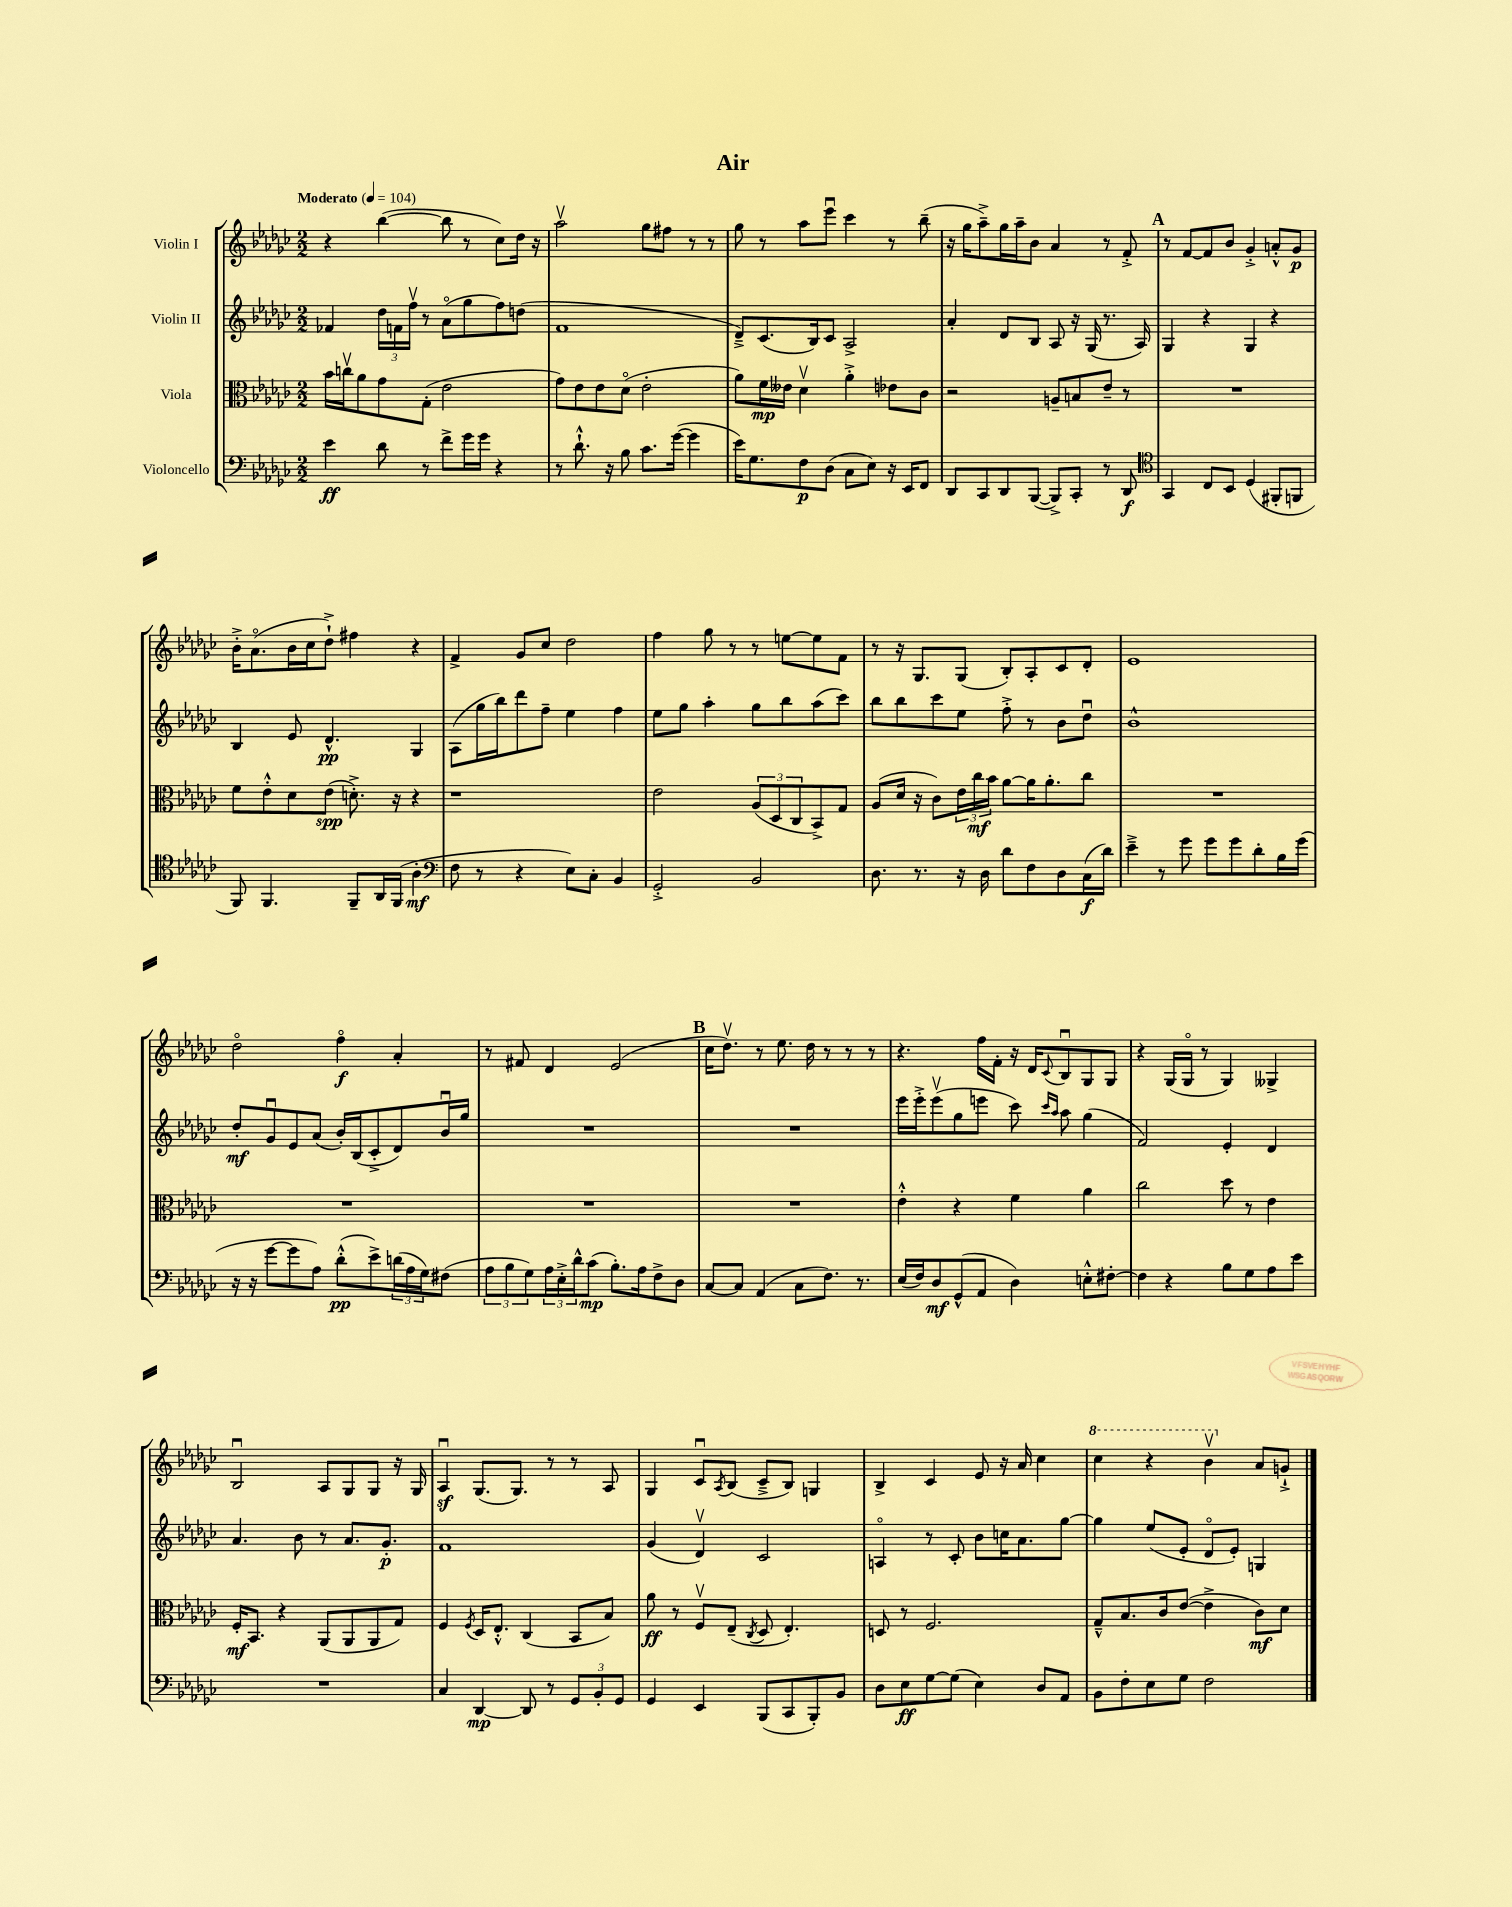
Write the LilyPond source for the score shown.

\header { title = "Air" }
<<
\new StaffGroup <<
\new Staff = "s0" \with { instrumentName = "Violin I" } {
    \clef treble \key ges \major \numericTimeSignature \time 2/2 \tempo "Moderato" 4 = 104
    r4 bes''4~( bes''8 r8 ces''8) des''16 r16 |
    aes''2\upbow ges''8 fis''8 r8 r8 |
    ges''8 r8 aes''8 ees'''8\downbow ces'''4 r8 bes''8--( |
    r16 ges''16 aes''8--->) ges''16 aes''16-- bes'8 aes'4 r8 f'8-.-> |
    \mark \markup { \bold "A" } r8 f'8~ f'8 bes'8 ges'4-.-> a'8-.-^ ges'8\p |
    bes'16-.-> aes'8.\flageolet( bes'16 ces''16 des''8-!->) fis''4 r4 |
    f'4-> ges'8 ces''8 des''2 |
    f''4 ges''8 r8 r8 e''8~ e''8 f'8 |
    r8 r16 ges8. ges8( bes8-.) aes8-. ces'8 des'8-. |
    ees'1 |
    des''2\flageolet f''4\flageolet\f aes'4-. |
    r8 fis'8 des'4 ees'2( |
    \mark \markup { \bold "B" } ces''16 des''8.\upbow) r8 ees''8. des''16 r8 r8 r8 |
    r4. f''16 f'16-. r16 des'16 \appoggiatura { ces'8 } bes8\downbow ges8 ges8 |
    r4 ges16( ges16\flageolet r8 ges4) geses4-> |
    bes2\downbow aes8 ges8 ges8 r16 ges16 |
    aes4\downbow\sf ges8.( ges8.) r8 r8 aes8 |
    ges4 ces'8\downbow \acciaccatura { aes8 } bes8( ces'8---> bes8) g4 |
    bes4-> ces'4 ees'8 r16 aes'16 ces''4 |
    \ottava #1 ces'''4 r4 bes''4\upbow \ottava #0 aes'8 g'8-!-> \bar "|." |
}
\new Staff = "s1" \with { instrumentName = "Violin II" } {
    \clef treble \key ges \major \numericTimeSignature \time 2/2
    fes'4 \tuplet 3/2 { des''16 f'16 f''16\upbow } r8 aes'8\flageolet( ges''8 f''8) d''8( |
    f'1 |
    des'8--->) ces'8.( bes16) ces'8 aes2-> |
    aes'4-. des'8 bes8 aes8 r16 ges16( r8. aes16) |
    \mark \markup { \bold "A" } ges4 r4 ges4 r4 |
    bes4 ees'8 des'4.-^\pp ges4 |
    aes8( ges''16 bes''16) des'''8 f''8-- ees''4 f''4 |
    ees''8 ges''8 aes''4-. ges''8 bes''8 aes''8( ces'''8) |
    bes''8 bes''8 ces'''8 ees''8 f''8-.-> r8 bes'8 des''8\downbow |
    bes'1-^ |
    des''8-.\mf ges'8\downbow ees'8 aes'8( bes'16-.) bes16( ces'8-.-> des'8) bes'16\downbow ges''16 |
    R1 |
    \mark \markup { \bold "B" } R1 |
    ees'''16 ees'''16-.-> ees'''8\upbow( ges''8 e'''8 ces'''8) \grace { ces'''16 aes''16 } aes''8 ges''4( |
    f'2) ees'4-. des'4 |
    aes'4. bes'8 r8 aes'8. ges'8.-.\p |
    f'1 |
    ges'4( des'4\upbow) ces'2 |
    a4\flageolet r8 ces'8-. bes'8 c''16 aes'8. ges''8~ |
    ges''4 ees''8( ees'8-. des'8\flageolet ees'8-.) g4 \bar "|." |
}
\new Staff = "s2" \with { instrumentName = "Viola" } {
    \clef alto \key ges \major \numericTimeSignature \time 2/2
    bes'16 c''16\upbow aes'8 ges'8 ges8-.( ees'2 |
    ges'8) ees'8 ees'8 des'8\flageolet( ees'2-. |
    aes'8) f'16\mp eeses'16 des'4\upbow aes'4-.-> ees'8 ces'8 |
    r2 a8-- b8 ees'8-- r8 |
    \mark \markup { \bold "A" } R1 |
    f'8 ees'8-.-^ des'8 ees'8\spp( d'8.-.->) r16 r4 |
    r1 |
    ees'2 \tuplet 3/2 { aes8( des8 ces8 } bes,8->) ges8 |
    aes8( des'16 r16 ces'8) \tuplet 3/2 { ees'16 ces''16\mf bes'16 } aes'8~ aes'16 aes'8.-. ces''8 |
    R1 |
    R1 |
    R1 |
    \mark \markup { \bold "B" } R1 |
    ees'4-.-^ r4 f'4 aes'4 |
    ces''2 des''8 r8 ees'4 |
    f16-.\mf bes,8. r4 aes,8( aes,8 aes,8 ges8) |
    f4 \acciaccatura { f8 } des16 ees8.-.-^ ces4( bes,8 bes8) |
    aes'8\ff r8 f8\upbow ees8--( \acciaccatura { ces8 } des8 ees4.-.) |
    d8 r8 f2. |
    ges8---^ bes8. ces'16 ees'8~( ees'4-> ces'8\mf) des'8 \bar "|." |
}
\new Staff = "s3" \with { instrumentName = "Violoncello" } {
    \clef bass \key ges \major \numericTimeSignature \time 2/2
    ees'4\ff des'8 r8 f'8-> ges'16 ges'16 r4 |
    r8 des'8.-!-^ r16 bes8 ces'8. ges'16~( ges'4 |
    ees'16) ges8. f8\p des8( ces8 ees8) r16 ees,16 f,8 |
    des,8 ces,8 des,8 bes,,8~( bes,,8->) ces,8-. r8 des,8\f |
    \mark \markup { \bold "A" } \clef tenor ges,4 ces8 bes,8 des4( fis,8-. f,8 |
    f,8) f,4. f,8-- aes,16 f,16( aes4-.\mf |
    \clef bass f8 r8 r4 ees8) ces8-. bes,4 |
    ges,2-.-> bes,2 |
    des8. r8. r16 des16 des'8 f8 des8 ces16\f( des'16) |
    ees'4---> r8 ges'8 ges'8 ges'8 des'8-. bes16 ges'16( |
    r16 r16 ges'8~ ges'8 aes8) des'8-.-^\pp( ees'8->) \tuplet 3/2 { d'16( aes16 ges16) } fis8( |
    \tuplet 3/2 { aes8 bes8 ges8) } \tuplet 3/2 { aes16 ees16-.-> des'16-^ } ces'8\mp( bes8.-.) aes16 f8-> des8 |
    \mark \markup { \bold "B" } ces8~ ces8 aes,4( ces8 f8.) r8. |
    ees16( f16) des8\mf ges,8-^( aes,8 des4) e8-.-^ fis8~-. |
    fis4 r4 bes8 ges8 aes8 ees'8 |
    R1 |
    ces4 des,4~\mp des,8 r8 \tuplet 3/2 { ges,8 bes,8-. ges,8 } |
    ges,4 ees,4 bes,,8( ces,8 bes,,8-.) bes,8 |
    des8 ees8\ff ges8~ ges8( ees4) des8 aes,8 |
    bes,8 f8-. ees8 ges8 f2 \bar "|." |
}
>>
>>
\layout { \context { \Score \remove "Bar_number_engraver" } }
